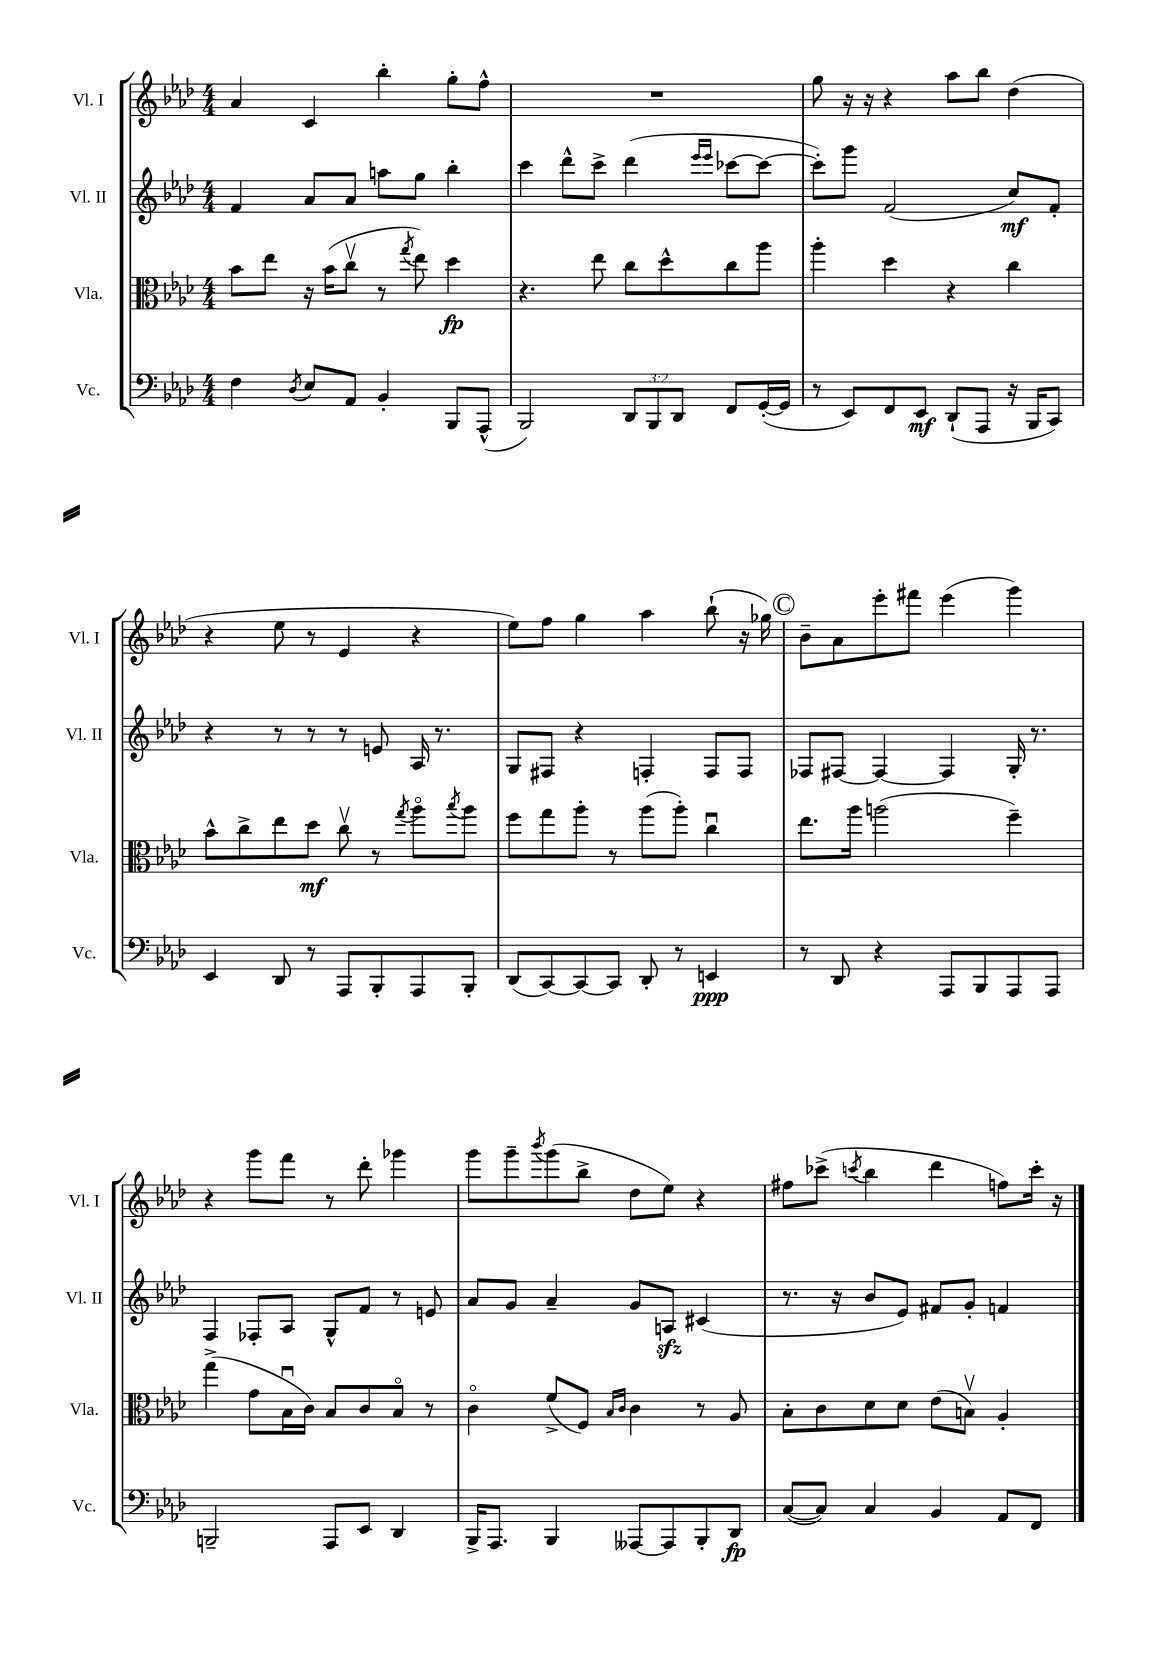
<<
\new StaffGroup <<
\new Staff = "s0" \with { instrumentName = "Vl. I" shortInstrumentName = "Vl. I" } {
    \clef treble \key aes \major \numericTimeSignature \time 4/4
    aes'4 c'4 bes''4-. g''8-. f''8-^ |
    R1 |
    g''8 r16 r16 r4 aes''8 bes''8 des''4( |
    r4 ees''8 r8 ees'4 r4 |
    ees''8) f''8 g''4 aes''4 bes''8-!( r16 ges''16) |
    \mark \markup { \circle "C" } bes'8-- aes'8 ees'''8-. fis'''8 ees'''4( g'''4) |
    r4 g'''8 f'''8 r8 des'''8-. ges'''4 |
    g'''8 g'''8-- \acciaccatura { bes'''8 } g'''8( bes''8-> des''8 ees''8) r4 |
    fis''8 ces'''8->( \acciaccatura { c'''8 } bes''4 des'''4 f''8) c'''16-. r16 \bar "|." |
}
\new Staff = "s1" \with { instrumentName = "Vl. II" shortInstrumentName = "Vl. II" } {
    \clef treble \key aes \major \numericTimeSignature \time 4/4
    f'4 aes'8 aes'8 a''8 g''8 bes''4-. |
    c'''4 des'''8-^ c'''8-> des'''4( \grace { ees'''16 ees'''16 } ces'''8~ ces'''8~ |
    ces'''8-.) g'''8 f'2( c''8\mf) f'8-. |
    r4 r8 r8 r8 e'8 aes16 r8. |
    g8 fis8 r4 f4-. f8 f8 |
    \mark \markup { \circle "C" } fes8 fis8~ fis4~ fis4 g16-. r8. |
    f4 fes8-. aes8 g8-^ f'8 r8 e'8 |
    aes'8 g'8 aes'4-- g'8 a8\sfz cis'4( |
    r8. r16 bes'8 ees'8) fis'8 g'8-. f'4 \bar "|." |
}
\new Staff = "s2" \with { instrumentName = "Vla." shortInstrumentName = "Vla." } {
    \clef alto \key aes \major \numericTimeSignature \time 4/4
    bes'8 ees''8 r16 bes'16( c''8\upbow r8 \acciaccatura { g''8 } ees''8) des''4\fp |
    r4. ees''8 c''8 des''8-^ c''8 aes''8 |
    aes''4-. des''4 r4 c''4 |
    bes'8-^ c''8-> ees''8 des''8\mf c''8\upbow r8 \acciaccatura { g''8 } aes''8\flageolet \acciaccatura { bes''8 } aes''8 |
    f''8 g''8 aes''8-. r8 aes''8( aes''8-.) c''4\downbow |
    \mark \markup { \circle "C" } ees''8. aes''16 a''2( f''4--) |
    g''4->( g'8 bes16\downbow c'16) bes8 c'8 bes8\flageolet r8 |
    c'4\flageolet f'8->( f8) \grace { bes16 c'16 } c'4 r8 aes8 |
    bes8-. c'8 des'8 des'8 ees'8( b8\upbow) aes4-. \bar "|." |
}
\new Staff = "s3" \with { instrumentName = "Vc." shortInstrumentName = "Vc." } {
    \clef bass \key aes \major \numericTimeSignature \time 4/4 \override Staff.TupletNumber.text = #tuplet-number::calc-fraction-text
    f4 \acciaccatura { des8 } ees8 aes,8 bes,4-. bes,,8 aes,,8-^( |
    bes,,2) \tuplet 3/2 { des,8 bes,,8 des,8 } f,8 g,16~-.( g,16 |
    r8 ees,8) f,8 ees,8\mf des,8-!( aes,,8 r16 bes,,16 c,8) |
    ees,4 des,8 r8 aes,,8 bes,,8-. aes,,8 bes,,8-. |
    des,8( c,8~) c,8~ c,8 des,8-. r8 e,4\ppp |
    \mark \markup { \circle "C" } r8 des,8 r4 aes,,8 bes,,8 aes,,8 aes,,8 |
    b,,2-- aes,,8 ees,8 des,4 |
    bes,,16-> aes,,8. bes,,4 aeses,,8~ aeses,,8 bes,,8-. des,8\fp |
    c8~( c8) c4 bes,4 aes,8 f,8 \bar "|." |
}
>>
>>
\layout { \context { \Score \remove "Bar_number_engraver" } }
